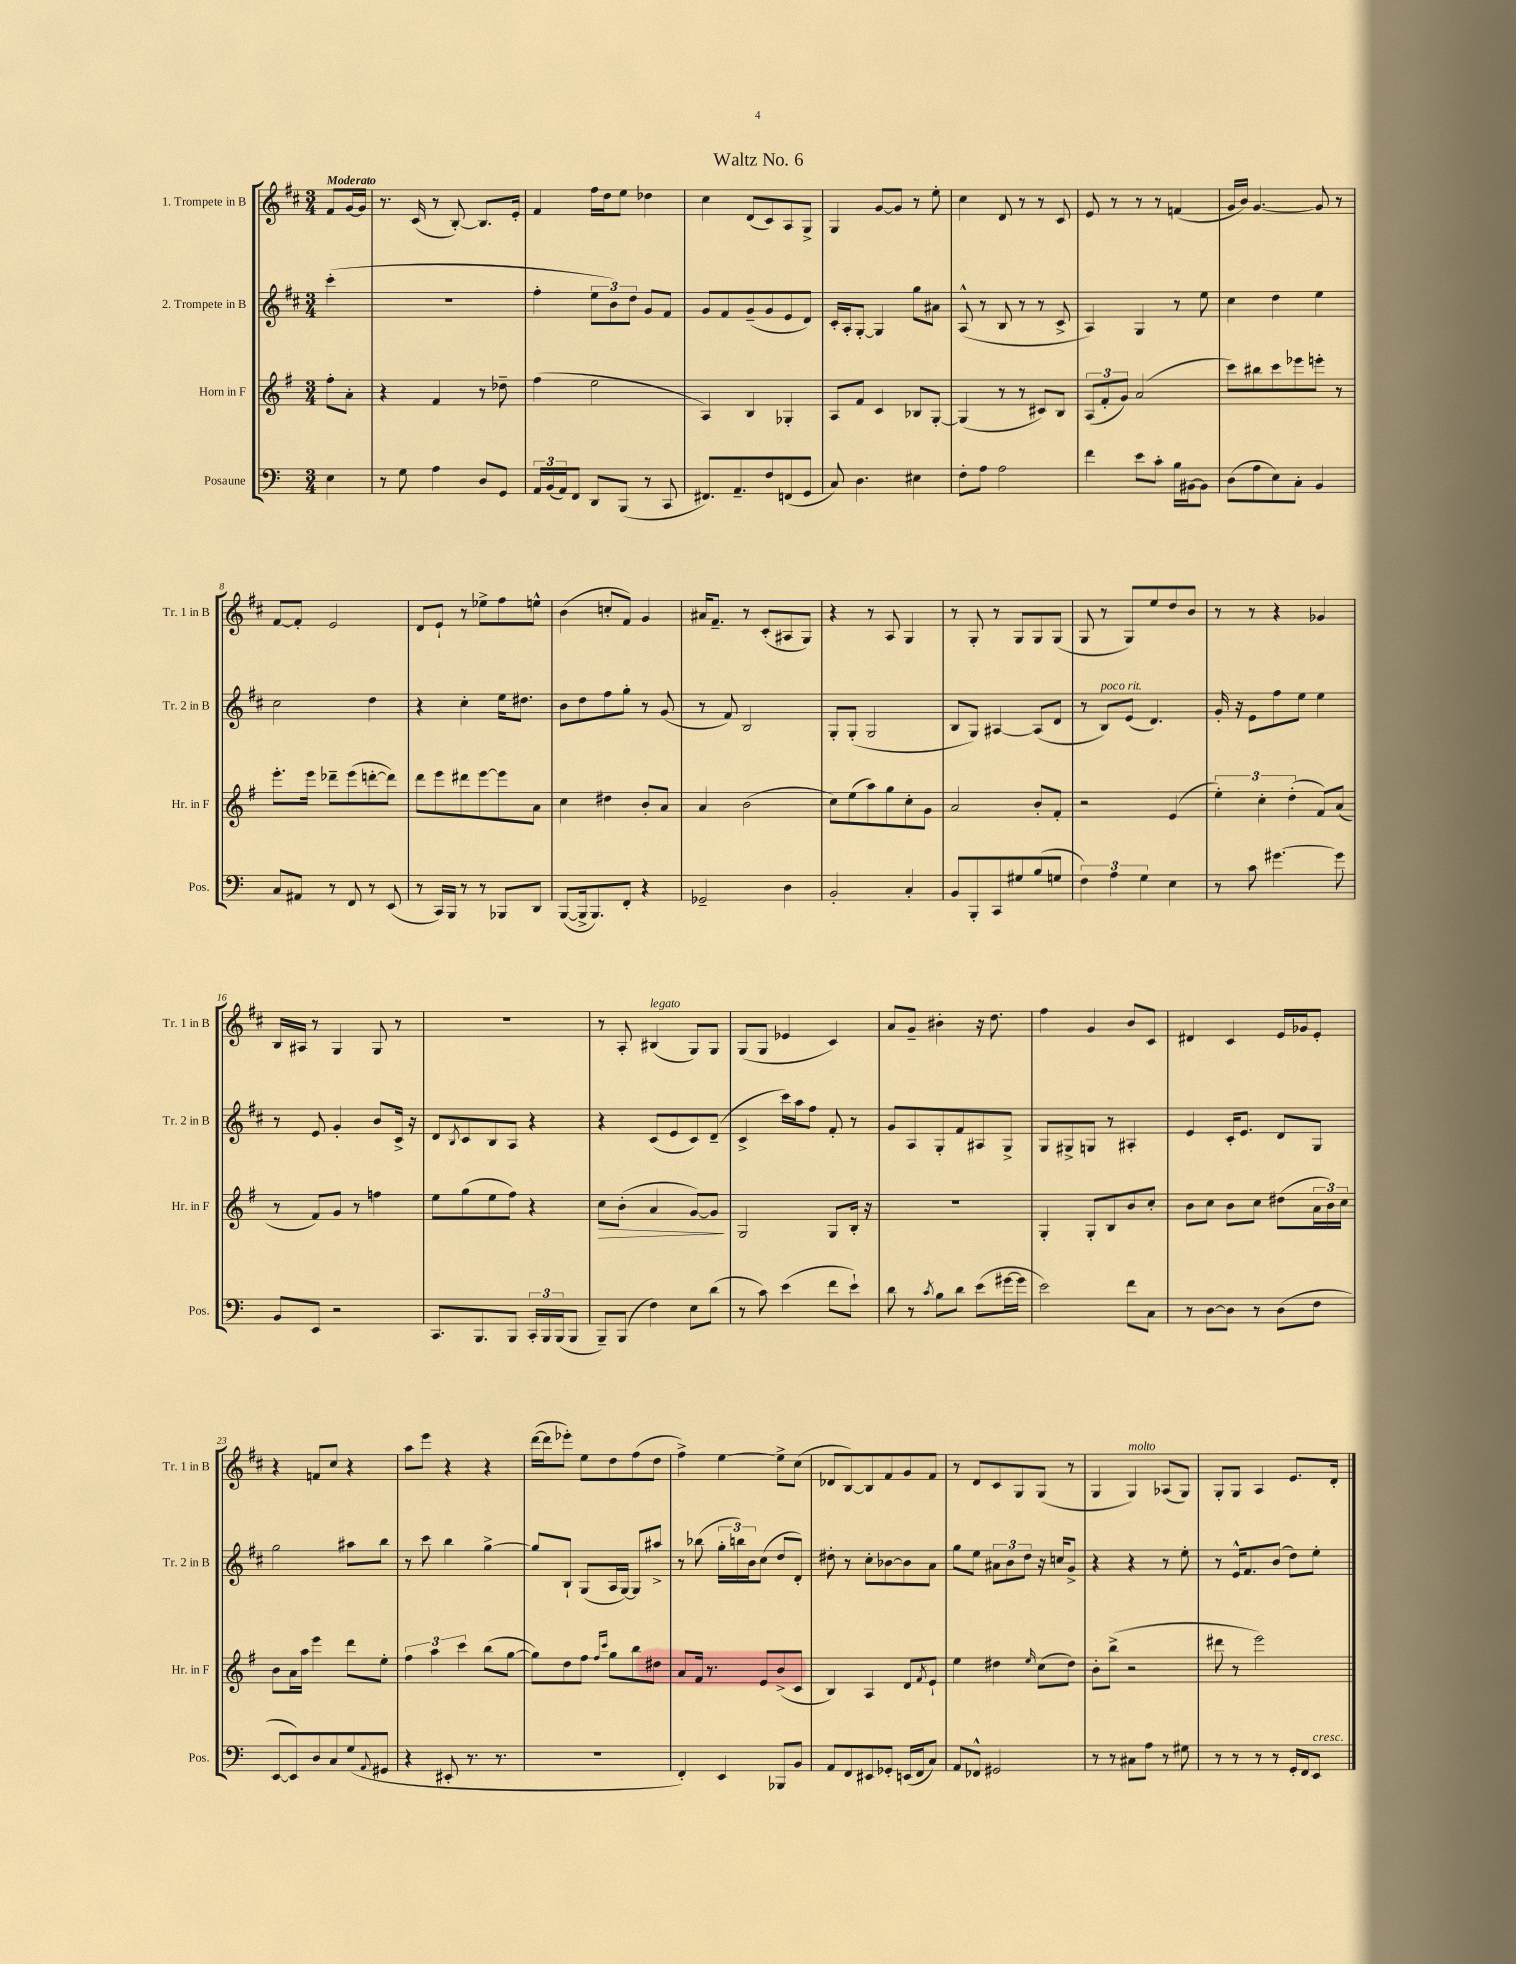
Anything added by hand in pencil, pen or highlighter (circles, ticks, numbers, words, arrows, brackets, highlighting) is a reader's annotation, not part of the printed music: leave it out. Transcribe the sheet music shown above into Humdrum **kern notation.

**kern	**kern	**dynam	**kern	**kern
*part4	*part3	*part3	*part2	*part1
*staff4	*staff3	*staff3	*staff2	*staff1
*I"Posaune	*I"Horn in F	*	*I"2. Trompete in B	*I"1. Trompete in B
*I'Pos.	*I'Hr. in F	*	*I'Tr. 2 in B	*I'Tr. 1 in B
*clefF4	*clefG2	*	*clefG2	*clefG2
*k[]	*k[f#]	*	*k[f#c#]	*k[f#c#]
*M3/4	*M3/4	*	*M3/4	*M3/4
=	=	=	=	=
!	!	!	!	!LO:TX:a:B:t=Moderato
4E\	8ff#'\L	.	(4ccc#'\	8f#/L
.	8a'\J	.	.	[16g/L
.	.	.	.	16g/JJ]
=1	=1	=1	=1	=1
8r	4r	.	2.r	8.r
8G\	.	.	.	.
.	.	.	.	(16c#/
4A\	4f#/	.	.	8r
.	.	.	.	[8B'/)
8D/L	8r	.	.	8.B/L]
8GG/J	8dd-X~\	.	.	.
.	.	.	.	16e'/Jk
=2	=2	=2	=2	=2
24AA/LL	(4ff#\	.	4ff#'\	4f#/
(24BB/	.	.	.	.
24AA/J)	.	.	.	.
8FF/J	.	.	.	.
8DD/L	2ee\	.	12ee\L	16ff#\LL
.	.	.	.	16dd\J
.	.	.	12b\)	.
(8BBB/J	.	.	.	8ee\J
.	.	.	12dd\J	.
8r	.	.	8g/L	4dd-X\
8CC/	.	.	8f#/J	.
=3	=3	=3	=3	=3
8.FF#X/L)	4A/)	.	8g/L	4cc#\
.	.	.	8f#/	.
8.AA~/	.	.	.	.
.	4B/	.	(8g~/	(8d/L
8F/	.	.	8g/	8c#/)
(8FFn/	4G-X'/	.	8e/	8A/
8GG/J	.	.	8d/J)	8G^/J
=4	=4	=4	=4	=4
8C/)	8A/L	.	16c#'/LL	4G/
.	.	.	16A'/J	.
4.D\	8f#/J	.	[8G'/J	.
.	4c/	.	4G/]	[8g/L
.	.	.	.	8g/J]
4E#X\	8B-X/L	.	8gg\L	8r
.	[8G'/J	.	8a#X\J	8ee'\
=5	=5	=5	=5	=5
8F'\L	(4G/]	.	(8A^^/	4cc#\
8A\J	.	.	8r	.
2A\	8r	.	8B/	8d/
.	8r	.	8r	8r
.	8c#X/L)	.	8r	8r
.	8B/J	.	8c#^/	8c#/
=6	=6	=6	=6	=6
4f\	(12A/L	.	4A/)	8e/
.	12f#'/	.	.	.
.	.	.	.	8r
.	12g/J)	.	.	.
8e\L	(2a/	.	4G/	8r
8c'\J	.	.	.	8r
16B\LL	.	.	8r	(4fn/
[16BB#X\J	.	.	.	.
8BB#\J]	.	.	8ee\	.
=7	=7	=7	=7	=7
(8D\L	8ccc\L)	.	4cc#\	16g/LL
.	.	.	.	16b/JJ)
8A\	8bb#X\	.	.	[4.g/
8E\)	8ccc\	.	4dd\	.
8C'\J	8eee-X\	.	.	.
4BB/	8eeen'\J	.	4ee\	8g/]
.	8r	.	.	8r
!!LO:LB:g=z
=8	=8	=8	=8	=8
8C/L	8.eee'\L	.	2cc#\	[8f#/L
8AA#X/J	.	.	.	8f#'/J]
.	16eee\Jk	.	.	.
8r	8ddd-X~\L	.	.	2e/
8FF/	(8eee\	.	.	.
8r	[8dddn'\	.	4dd\	.
(8EE/	8ddd\J])	.	.	.
=9	=9	=9	=9	=9
8r	8ddd\L	.	4r	8d/L
16CC/LL)	8eee\	.	.	8e`/J
16BBB/JJ	.	.	.	.
8r	8ddd#X\	.	4cc#'\	8r
8r	[8eee\	.	.	8ee-X^\L
8BBB-X/L	8eee\]	.	16ee\KL	8ff#\
.	.	.	8.dd#X\J	.
8DD/J	8a\J	.	.	8een^^\J
=10	=10	=10	=10	=10
([8BBB/L	4cc\	.	8b\L	(4b\
16BBB^/k]	.	.	8dd\	.
8.BBB/)	.	.	.	.
.	4dd#X\	.	8ff#\	8ccn'/L
8FF'/J	.	.	8gg'\J	8f#/J)
4r	8b'/L	.	8r	4g/
.	8a/J	.	(8g/	.
=11	=11	=11	=11	=11
2GG-X~/	4a/	.	8r	16a#X/KL
.	.	.	.	8.f#~/J
.	.	.	8f#/)	.
.	(2b\	.	2B/	8r
.	.	.	.	(8c#'/L
4D\	.	.	.	8A#X/
.	.	.	.	8G/J)
=12	=12	=12	=12	=12
2BB'/	8cc\L)	.	8G'/L	4r
.	(8ee\	.	(8G'/J	.
.	8aa\)	.	2G/	8r
.	8gg\	.	.	8A/
4C'/	8cc'\	.	.	4G/
.	8g\J	.	.	.
=13	=13	=13	=13	=13
8BB/L	2a/	.	8B/L	8r
8BBB'/	.	.	8G/J)	8G'/
8CC/	.	.	[4A#X/	8r
8G#X/	.	.	.	8G/L
(8B/	8b'/L	.	(8A#/L]	8G/
8Gn/J	8f#'/J	.	8d/J	(8G/J
=14	=14	=14	=14	=14
6F\)	2r	.	8r	8G/
!	!	!	!LO:TX:a:i:t=poco rit.	!
.	.	.	8B/L)	8r
6A\	.	.	.	.
.	.	.	(8e/J	8G/L)
6G\	.	.	.	.
.	.	.	4.d/)	8ee/
4E\	(4e/	.	.	8dd/
.	.	.	.	8b/J
=15	=15	=15	=15	=15
8r	6ee'\)	.	16g'/	8r
.	.	.	16r	.
8c\	.	.	8e\L	8r
.	6cc'\	.	.	.
[4.g#X\	.	.	8ff#\	4r
.	(6dd'\	.	.	.
.	.	.	8ee\J	.
.	8f#/L)	.	4ee\	4g-X/
8g#\]	(8a/J	.	.	.
!!LO:LB:g=z
=16	=16	=16	=16	=16
8BB/L	8r	.	8r	16B/LL
.	.	.	.	16A#X/JJ
8EE/J	8f#/L)	.	8e/	8r
2r	8g/J	.	4g'/	4G/
.	8r	.	.	.
.	4ffn\	.	8b/L	8G/
.	.	.	16c#^/Jk	8r
.	.	.	16r	.
=17	=17	=17	=17	=17
8.CC/L	8ee\L	.	8d/L	2.r
.	.	.	8qB/	.
.	(8gg\	.	8c#/	.
8.BBB/	.	.	.	.
.	8ee\	.	8B/	.
8BBB/J	8ff#\J)	.	8A/J	.
24CC'/LL	4r	.	4r	.
24BBB/	.	.	.	.
(24BBB/J	.	.	.	.
8BBB/J	.	.	.	.
=18	=18	=18	=18	=18
!	!	!LO:HP:b	!	!
8BBB~/L)	8cc\L	>	4r	8r
(8BBB/J	(8b'\J	.	.	8A'/
!	!	!	!	!LO:TX:a:i:t=legato
4F\)	4a/	.	(8c#/L	(4B#X/
.	.	.	8e/	.
8E\L	[8g/L)	.	8c#/)	8G/L)
(8d\J	8g/J]	.	(8d~/J	8G/J
.	.	]	.	.
=19	=19	=19	=19	=19
8r	2G/	.	4c#^/	(8G/L
8c\)	.	.	.	8G/J
(4e\	.	.	16ccc#\LL)	4e-X/
.	.	.	16aa\J	.
.	.	.	8ff#\J	.
8f\L	8G/L	.	8f#'/	4c#/)
8e`\J)	16B'/Jk	.	8r	.
.	16r	.	.	.
=20	=20	=20	=20	=20
8d\	2.r	.	8g/L	8a/L
8r	.	.	8A/	8g~/J
8qc/	.	.	.	.
8B\L	.	.	8G'/	4b#X'\
8d\J	.	.	8f#/	.
(8e\L	.	.	8A#X/	16r
.	.	.	.	8.dd\
[16g#X\L	.	.	8G^/J	.
16g#\JJ]	.	.	.	.
=21	=21	=21	=21	=21
2e\)	4G'/	.	8G/L	4ff#\
.	.	.	8G#X^/	.
.	8G'/L	.	8Gn/J	4g/
.	8B/	.	8r	.
8f\L	8b/	.	4A#X'/	8b/L
8C\J	8cc'/J	.	.	8c#/J
=22	=22	=22	=22	=22
8r	8b\L	.	4e/	4d#X/
[8D\L	8cc\J	.	.	.
8D\J]	8b\L	.	16c#'/KL	4c#/
.	.	.	8.e/J	.
8r	8cc\J	.	.	.
(8D\L	(8dd#X\L	.	8d/L	16e/LL
.	.	.	.	16g-X/J
8F\J	24a\L	.	8G/J	8e'/J
.	24b\)	.	.	.
.	24cc\JJ	.	.	.
!!LO:LB:g=z
=23	=23	=23	=23	=23
[8EE/L	8b\L	.	2gg\	4r
8EE/])	16a\L	.	.	.
.	16aa\JJ	.	.	.
8D/	4eee\	.	.	8fn/L
8C/	.	.	.	8cc#/J
(8G/	8ddd\L	.	8aa#X\L	4r
8qqAA/	.	.	.	.
8GG#X/J	8ee'\J	.	8bb\J	.
=24	=24	=24	=24	=24
4r	6ff#\	.	8r	8aa\L
.	.	.	8ccc#\	8eee\J
.	6aa\	.	.	.
8EE#X'/	.	.	4bb\	4r
.	6ccc\	.	.	.
8.r	.	.	.	.
.	(8bb\L	.	[4gg^\	4r
8.r	.	.	.	.
.	[8gg\J	.	.	.
=25	=25	=25	=25	=25
2.r	8gg\L])	.	8gg/L]	([16ddd\LL
.	.	.	.	16ddd\J]
.	8dd\	.	8B`/J	8eee-X'\J)
.	8ff#\J	.	(8G/L	8ee\L
.	16qqff#/LL	.	.	.
.	16qqccc/JJ	.	.	.
.	8gg\L	.	16A/L	8dd\
.	.	.	[16G/JJ)	.
.	8bb\	.	8G/L]	(8ff#\
.	8dd#X\J	.	8aa#X^/J	8dd\J
=26	=26	=26	=26	=26
4FF'/)	8a/L	.	8r	4ff#^\)
.	16f#/Jk	.	(8bb-X\	.
.	8.r	.	.	.
4EE/	.	.	24gg'\LL	[4ee\
.	.	.	24bbn\)	.
.	.	.	24b\J	.
.	8e/L	.	(8cc#\J	.
8BBB-X/L	(8b^/	.	8dd/L	8ee^\L]
8BB/J	8c/J	.	8d'/J)	(8cc#\J
=27	=27	=27	=27	=27
8AA/L	4B/)	.	8dd#X'\	8d-X/L
8FF/	.	.	8r	[8B/)
8EE#X/	4A/	.	8cc#'\L	8B/]
8GG-X'/J	.	.	[8b-X\	8f#/
(16EEn/LL	8d/L	.	8b-\]	8g/
16FF/J	.	.	.	.
.	8qf#/	.	.	.
8C/J)	8e`/J	.	8a\J	8f#/J
=28	=28	=28	=28	=28
8AA/L	4ee\	.	8gg\L	8r
8FF-X^^/J	.	.	8ee\J	8d/L
2GG#X/	4dd#X\	.	12a#X\L	8c#/
.	.	.	12b\	.
.	.	.	.	8G/
.	.	.	12dd\J	.
.	16qqee/	.	.	.
.	(8cc\L	.	16r	(8G/J
.	.	.	16ccn/KL	.
.	8dd#\J)	.	8g^/J	8r
=29	=29	=29	=29	=29
8r	8b'\L	.	4r	4G/
8r	(8bb^\J	.	.	.
!	!	!	!	!LO:TX:a:i:t=molto
8C#X\L	2r	.	4r	4G/)
8A\J	.	.	.	.
8r	.	.	8r	(8A-X/L
8G#X\	.	.	8ee'\	8G/J)
=30	=30	=30	=30	=30
8r	8ddd#X\	.	8r	8G'/L
8r	8r	.	16e^^/KL	8G/J
.	.	.	8.f#/	.
8r	2eee\)	.	.	4A/
8r	.	.	(8b/J	.
16GG'/LL	.	.	8dd\L)	8.e/L
16FF/J	.	.	.	.
!LO:TX:a:i:t=cresc.	!	!	!	!
8EE/J	.	.	8ee'\J	.
.	.	.	.	16d'/Jk
==	==	==	==	==
*-	*-	*-	*-	*-
